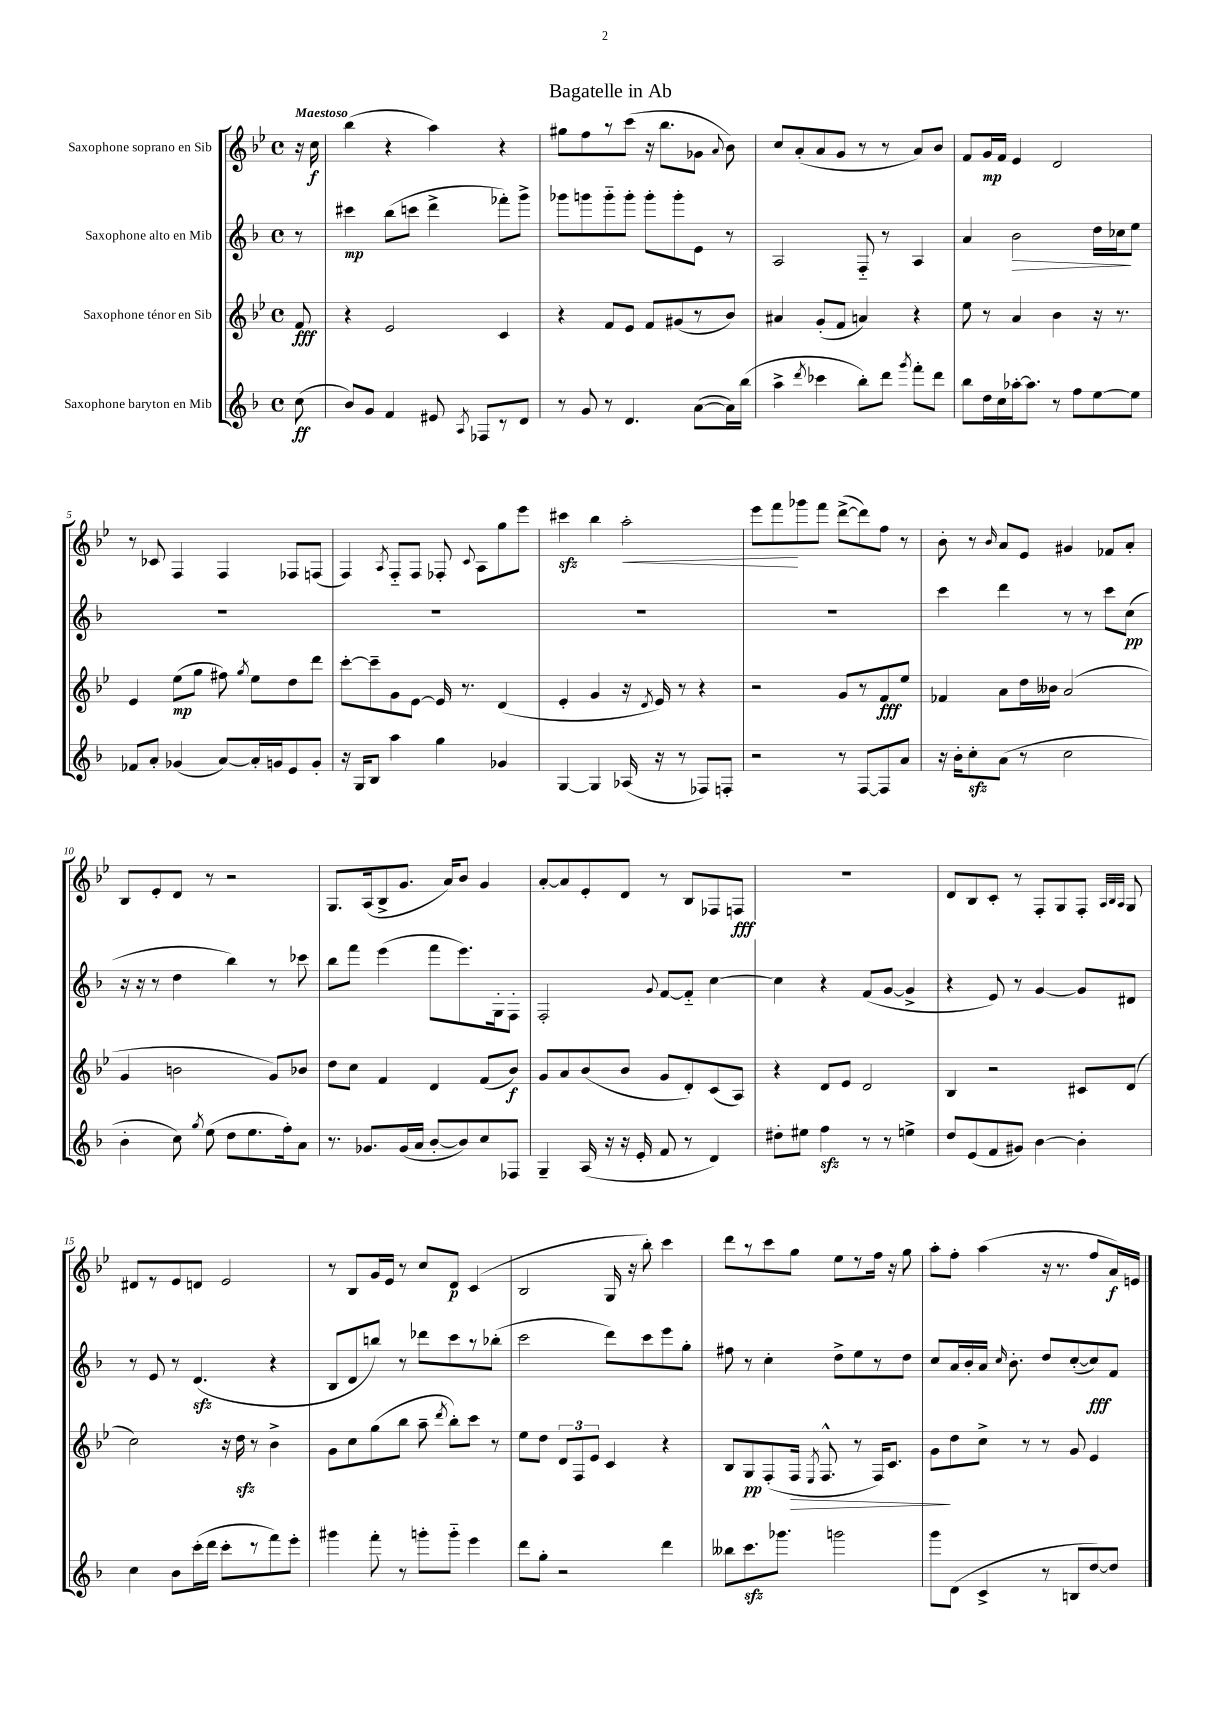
\header { title = "Bagatelle in Ab" }
<<
\new StaffGroup <<
\new Staff = "s0" \with { instrumentName = "Saxophone soprano en Sib" } {
    \clef treble \key bes \major \defaultTimeSignature \time 4/4 \partial 8 \tempo "Maestoso"
    \autoBeamOff r16 c''16\f |
    bes''4( r4 a''4) r4 |
    gis''8[ f''8 r8 c'''8]( r16 bes''8.[ ges'8] \appoggiatura { a'8 } bes'8) |
    c''8[ a'8-.( a'8 g'8] r8 r8 a'8[) bes'8] |
    f'8[ g'16\mp f'16] ees'4 d'2 |
    r8 ces'8 f4 f4 fes8[ f8]( |
    f4) \acciaccatura { a8 } f8[-_ f8] fes8-. \appoggiatura { c'8 } a8[ g''8 ees'''8] |
    cis'''4\sfz bes''4 a''2-.\< |
    ees'''8[ f'''8\! ges'''8 f'''8] d'''8[~->( d'''8) f''8] r8 |
    bes'8-. r8 \grace { bes'16 } a'8[ ees'8] gis'4 fes'8[ a'8]-. |
    bes8[ ees'8-. d'8] r8 r2 |
    g8.[ a16( bes8-> g'8.] a'16[) bes'8] g'4 |
    a'8[~-. a'8 ees'8-. d'8] r8 bes8[ fes8 f8]\fff |
    R1 |
    d'8[ bes8 c'8]-. r8 f8[-. g8 f8]-. \grace { a32[ bes32 a32] } g8 |
    dis'8[ r8 ees'8 d'8] ees'2 |
    r8 bes8[ g'16 ees'16] r8 c''8[ d'8]\p c'4( |
    bes2 g16 r16 bes''8-.) c'''4 |
    d'''8[ r8 c'''8 g''8] ees''8[ r8 f''16] r16 g''8 |
    a''8[-. f''8]-. a''4( r16 r8. f''8[ a'16\f) e'16] \bar "|." |
}
\new Staff = "s1" \with { instrumentName = "Saxophone alto en Mib" } {
    \clef treble \key f \major \defaultTimeSignature \time 4/4 \partial 8
    \autoBeamOff r8 |
    cis'''4\mp bes''8[( c'''8] d'''4-> fes'''8[-.) g'''8]-> |
    ges'''8[ g'''8 g'''8-_ g'''8]-. g'''8[-. g'''8-. e'8] r8 |
    a2 f8-_ r8 a4 |
    a'4 bes'2\> d''16[ ces''16\! e''8] |
    R1 |
    R1 |
    R1 |
    R1 |
    c'''4 d'''4 r8 r8 c'''8[ c''8]\pp( |
    r16 r16 r8 d''4 bes''4) r8 ces'''8 |
    bes''8[ f'''8] e'''4( f'''8[ e'''8.) g16-. f8]-. |
    f2-. \appoggiatura { g'8 } f'8[~ f'8]-_ c''4~ |
    c''4 r4 f'8[( g'8]~ g'4-> |
    r4 e'8) r8 g'4~ g'8[ dis'8] |
    r8 e'8 r8 d'4.\sfz( r4 |
    bes8[ d'8 b''8]) r8 des'''8[ c'''8 r8 bes''8]-.( |
    c'''2 d'''8[) c'''8 e'''8 g''8]-. |
    fis''8 r8 c''4-. d''8[-> e''8 r8 d''8] |
    c''8[ a'16 bes'16-. a'16] \grace { c''16 } bes'8.-. d''8[ c''8~-.( c''8\fff) f'8] \bar "|." |
}
\new Staff = "s2" \with { instrumentName = "Saxophone ténor en Sib" } {
    \clef treble \key bes \major \defaultTimeSignature \time 4/4 \partial 8
    \autoBeamOff f'8\fff |
    r4 ees'2 c'4 |
    r4 f'8[ ees'8] f'8[ gis'8( r8 bes'8]) |
    ais'4 g'8[-.( f'8] a'4) r4 |
    ees''8 r8 a'4 bes'4 r16 r8. |
    ees'4 ees''8[\mp( g''8] fis''8) \acciaccatura { g''8 } ees''8[ d''8 d'''8] |
    c'''8[~-. c'''8-- g'8 ees'8]~ ees'16 r8. d'4( |
    ees'4-. g'4 r16 \acciaccatura { d'8 } ees'16) r8 r4 |
    r2 g'8[ r8 f'8\fff ees''8] |
    fes'4 a'8[ d''16 beses'16] a'2( |
    g'4 b'2 g'8[) bes'8] |
    d''8[ c''8] f'4 d'4 f'8[( bes'8]\f) |
    g'8[ a'8 bes'8( bes'8] g'8[ d'8-.) c'8( a8]) |
    r4 d'8[ ees'8] d'2 |
    bes4 r2 cis'8[ d'8]( |
    c''2) r16 d''16\sfz r8 bes'4-> |
    g'8[ c''8 g''8( bes''8] a''8-- \acciaccatura { d'''8 } bes''8[-.) c'''8] r8 |
    ees''8[ d''8] \tuplet 3/2 { d'8[ f8 ees'8] } c'4 r4 |
    bes8[ g8\pp f8-.( f16]\> \acciaccatura { ees8 } f8.-^ r8 f16[) c'8.] |
    g'8[\! d''8 c''8]-> r8 r8 g'8 ees'4 \bar "|." |
}
\new Staff = "s3" \with { instrumentName = "Saxophone baryton en Mib" } {
    \clef treble \key f \major \defaultTimeSignature \time 4/4 \partial 8
    \autoBeamOff c''8\ff( |
    bes'8[) g'8] f'4 eis'8 \acciaccatura { a8 } fes8[ r8 d'8] |
    r8 g'8 r8 d'4. a'8[~( a'16) bes''16]( |
    a''4-> \acciaccatura { d'''8 } ces'''4 bes''8[-.) d'''8] \acciaccatura { g'''8 } f'''8[-. d'''8] |
    bes''8[ d''16 c''16 aes''16~-. aes''8.] r8 f''8[ e''8~ e''8] |
    fes'8[ a'8]-. ges'4( a'8[~) a'16-. g'16 e'8 g'8]-. |
    r16 g16[ bes8] a''4 g''4 ges'4 |
    g4~ g4 aes16( r16 r8 fes8[) f8]-. |
    r2 r8 f8[~ f8 a'8] |
    r16 bes'16[-. c''8-.\sfz a'8]( r8 c''2 |
    bes'4-. c''8) \acciaccatura { g''8 } e''8( d''8[ e''8. f''16-.) a'8] |
    r8. ges'8.[ ges'16( a'16] bes'8[~-. bes'8) c''8 fes8] |
    g4-- a16( r16 r16 e'16-. f'8 r8 d'4) |
    dis''8[-. eis''8] f''4\sfz r8 r8 e''4-> |
    d''8[ e'8( f'8 gis'8]) bes'4~ bes'4-. |
    c''4 bes'8[ c'''16-.( d'''16] c'''8[-. r8 f'''8) e'''8]-. |
    gis'''4 f'''8-. r8 g'''8[-. g'''8]-_ e'''4 |
    d'''8[ g''8]-. r2 d'''4 |
    beses''8[ c'''8.\sfz ges'''8.] g'''2 |
    g'''8[ d'8]( c'4-> r8 b8[ d''8~) d''8] \bar "|." |
}
>>
>>
